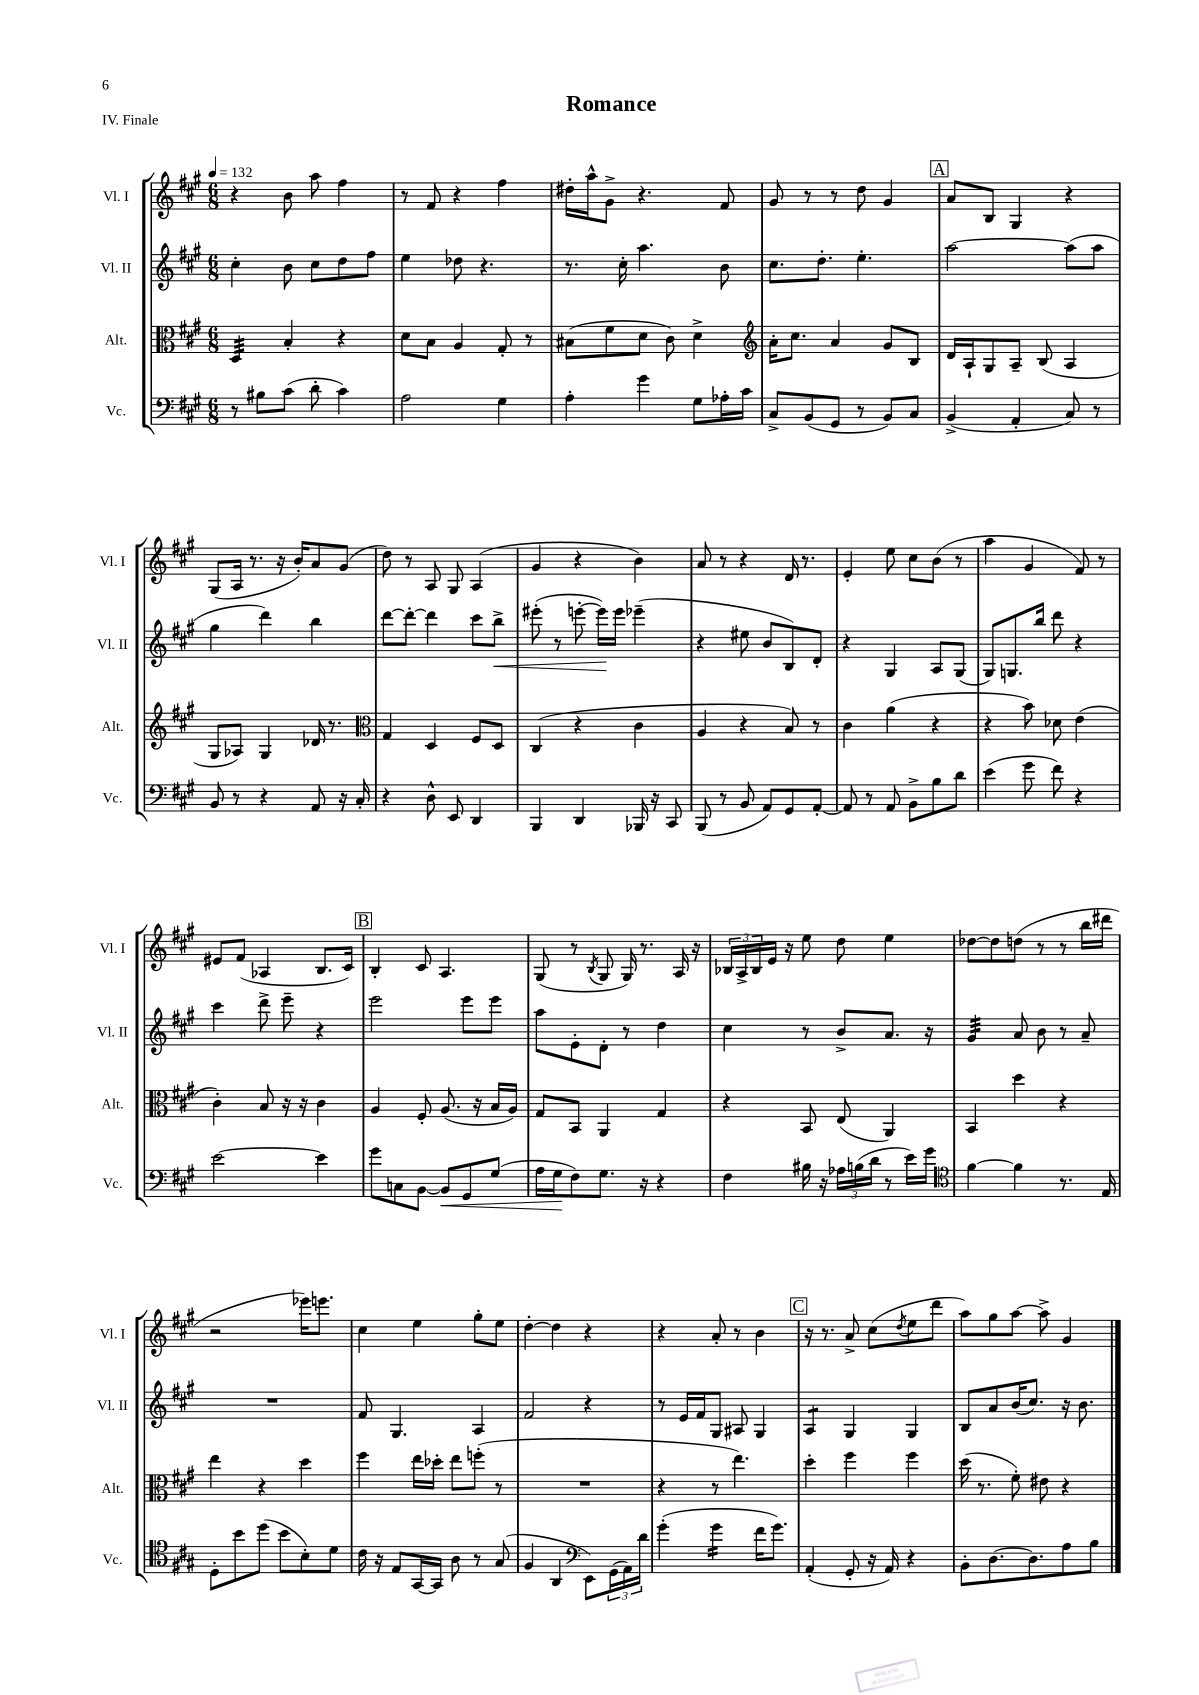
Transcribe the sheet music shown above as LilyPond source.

\header { title = "Romance" piece = "IV. Finale" }
<<
\new StaffGroup <<
\new Staff = "s0" \with { instrumentName = "Vl. I" shortInstrumentName = "Vl. I" } {
    \clef treble \key a \major \numericTimeSignature \time 6/8 \tempo 4 = 132
    r4 b'8 a''8 fis''4 |
    r8 fis'8 r4 fis''4 |
    dis''16-. a''16-^ gis'8-> r4. fis'8 |
    gis'8 r8 r8 d''8 gis'4 |
    \mark \markup { \box "A" } a'8 b8 gis4 r4 |
    gis8( a16 r8. r16 b'16-.) a'8 gis'8( |
    d''8) r8 a8 gis8 a4( |
    gis'4 r4 b'4) |
    a'8 r8 r4 d'16 r8. |
    e'4-. e''8 cis''8 b'8( r8 |
    a''4 gis'4 fis'8) r8 |
    eis'8 fis'8( aes4 b8. cis'16) |
    \mark \markup { \box "B" } b4-. cis'8 a4. |
    gis8( r8 \acciaccatura { b8 } gis8 gis16) r8. a16 r16 |
    \tuplet 3/2 { bes16 a16-> bes16 } e'16 r16 e''8 d''8 e''4 |
    des''8~ des''8 d''8( r8 r8 b''16 dis'''16 |
    r2 ees'''16) e'''8. |
    cis''4 e''4 gis''8-. e''8 |
    d''4~-. d''4 r4 |
    r4 a'8-. r8 b'4 |
    \mark \markup { \box "C" } r16 r8. a'8-> cis''8( \acciaccatura { d''8 } e''8 d'''8 |
    a''8) gis''8 a''8~ a''8-> gis'4 \bar "|." |
}
\new Staff = "s1" \with { instrumentName = "Vl. II" shortInstrumentName = "Vl. II" } {
    \clef treble \key a \major \numericTimeSignature \time 6/8
    cis''4-. b'8 cis''8 d''8 fis''8 |
    e''4 des''8 r4. |
    r8. cis''16-. a''4. b'8 |
    cis''8. d''8.-. e''4.-. |
    \mark \markup { \box "A" } a''2~ a''8( a''8 |
    gis''4 d'''4) b''4 |
    d'''8~ d'''8~-. d'''4 cis'''8 b''8->\< |
    eis'''8-.( r8 e'''8~-. e'''16\!) e'''16 ees'''4--( |
    r4 eis''8 b'8 b8) d'8-. |
    r4 gis4 a8 gis8( |
    gis8) g8. b''16 d'''8 r4 |
    cis'''4 d'''8-> e'''8-- r4 |
    \mark \markup { \box "B" } e'''2 e'''8 e'''8 |
    a''8 e'8-. d'8-. r8 d''4 |
    cis''4 r8 b'8-> a'8. r16 |
    gis'4:32 a'8 b'8 r8 a'8-- |
    R2. |
    fis'8 gis4. a4 |
    fis'2 r4 |
    r8 e'16 fis'16 gis8 ais8 gis4 |
    \mark \markup { \box "C" } a4:8 gis4 gis4 |
    b8 a'8 b'16( cis''8.) r16 b'8. \bar "|." |
}
\new Staff = "s2" \with { instrumentName = "Alt." shortInstrumentName = "Alt." } {
    \clef alto \key a \major \numericTimeSignature \time 6/8
    d4:32 b4-. r4 |
    d'8 b8 a4 gis8-. r8 |
    bis8( fis'8 d'8 cis'8) d'4-> |
    \clef treble a'16-. cis''8. a'4 gis'8 b8 |
    \mark \markup { \box "A" } d'16 a16-! gis8 a8-- b8( a4 |
    gis8 aes8) gis4 des'16 r8. |
    \clef alto gis4 d4 fis8 d8 |
    cis4( r4 cis'4 |
    a4 r4 b8) r8 |
    cis'4 a'4( r4 |
    r4 b'8) des'8 e'4( |
    cis'4-.) b8 r16 r16 cis'4 |
    \mark \markup { \box "B" } a4 fis8-. a8.( r16 b16 a16) |
    gis8 b,8 a,4 gis4 |
    r4 b,8 e8( a,4) |
    b,4 d''4 r4 |
    e''4 r4 d''4 |
    fis''4 e''16 des''16-. e''8 f''8-.( r8 |
    R2. |
    r4 r8 e''4.) |
    \mark \markup { \box "C" } d''4-. fis''4 fis''4 |
    d''16( r8. fis'8-.) eis'8 r4 \bar "|." |
}
\new Staff = "s3" \with { instrumentName = "Vc." shortInstrumentName = "Vc." } {
    \clef bass \key a \major \numericTimeSignature \time 6/8
    r8 bis8 cis'8( d'8-. cis'4) |
    a2 gis4 |
    a4-. gis'4 gis8 aes16-. cis'16 |
    cis8-> b,8( gis,8 r8 b,8) cis8 |
    \mark \markup { \box "A" } b,4->( a,4-. cis8) r8 |
    b,8 r8 r4 a,8 r16 cis16-. |
    r4 d8-^ e,8 d,4 |
    b,,4 d,4 bes,,16 r16 cis,8 |
    b,,8( r8 b,8 a,8) gis,8 a,8~-. |
    a,8 r8 a,8 b,8-> b8 d'8 |
    e'4( gis'8 fis'8) r4 |
    e'2~ e'4 |
    \mark \markup { \box "B" } gis'8 c8 b,8~ b,8\< gis,8 gis8( |
    a16 gis16\! fis8) gis8. r16 r4 |
    fis4 bis16 r16 \tuplet 3/2 { aes16 b16( d'16 } r8 e'16) gis'16 |
    \clef tenor fis'4~ fis'4 r8. e16 |
    d8-. b'8 d''8( b'8 b8-.) d'8 |
    cis'16 r16 e8 gis,16~ gis,16 a8 r8 gis8( |
    fis4 a,4 \clef bass e,8) \tuplet 3/2 { gis,16( a,16) d'16 } |
    gis'4-.( gis'4:16 fis'16 gis'8.) |
    \mark \markup { \box "C" } a,4-.( gis,8-. r16 a,16) r4 |
    b,8-. d8.~ d8. a8 b8 \bar "|." |
}
>>
>>
\layout { \context { \Score \remove "Bar_number_engraver" } }
